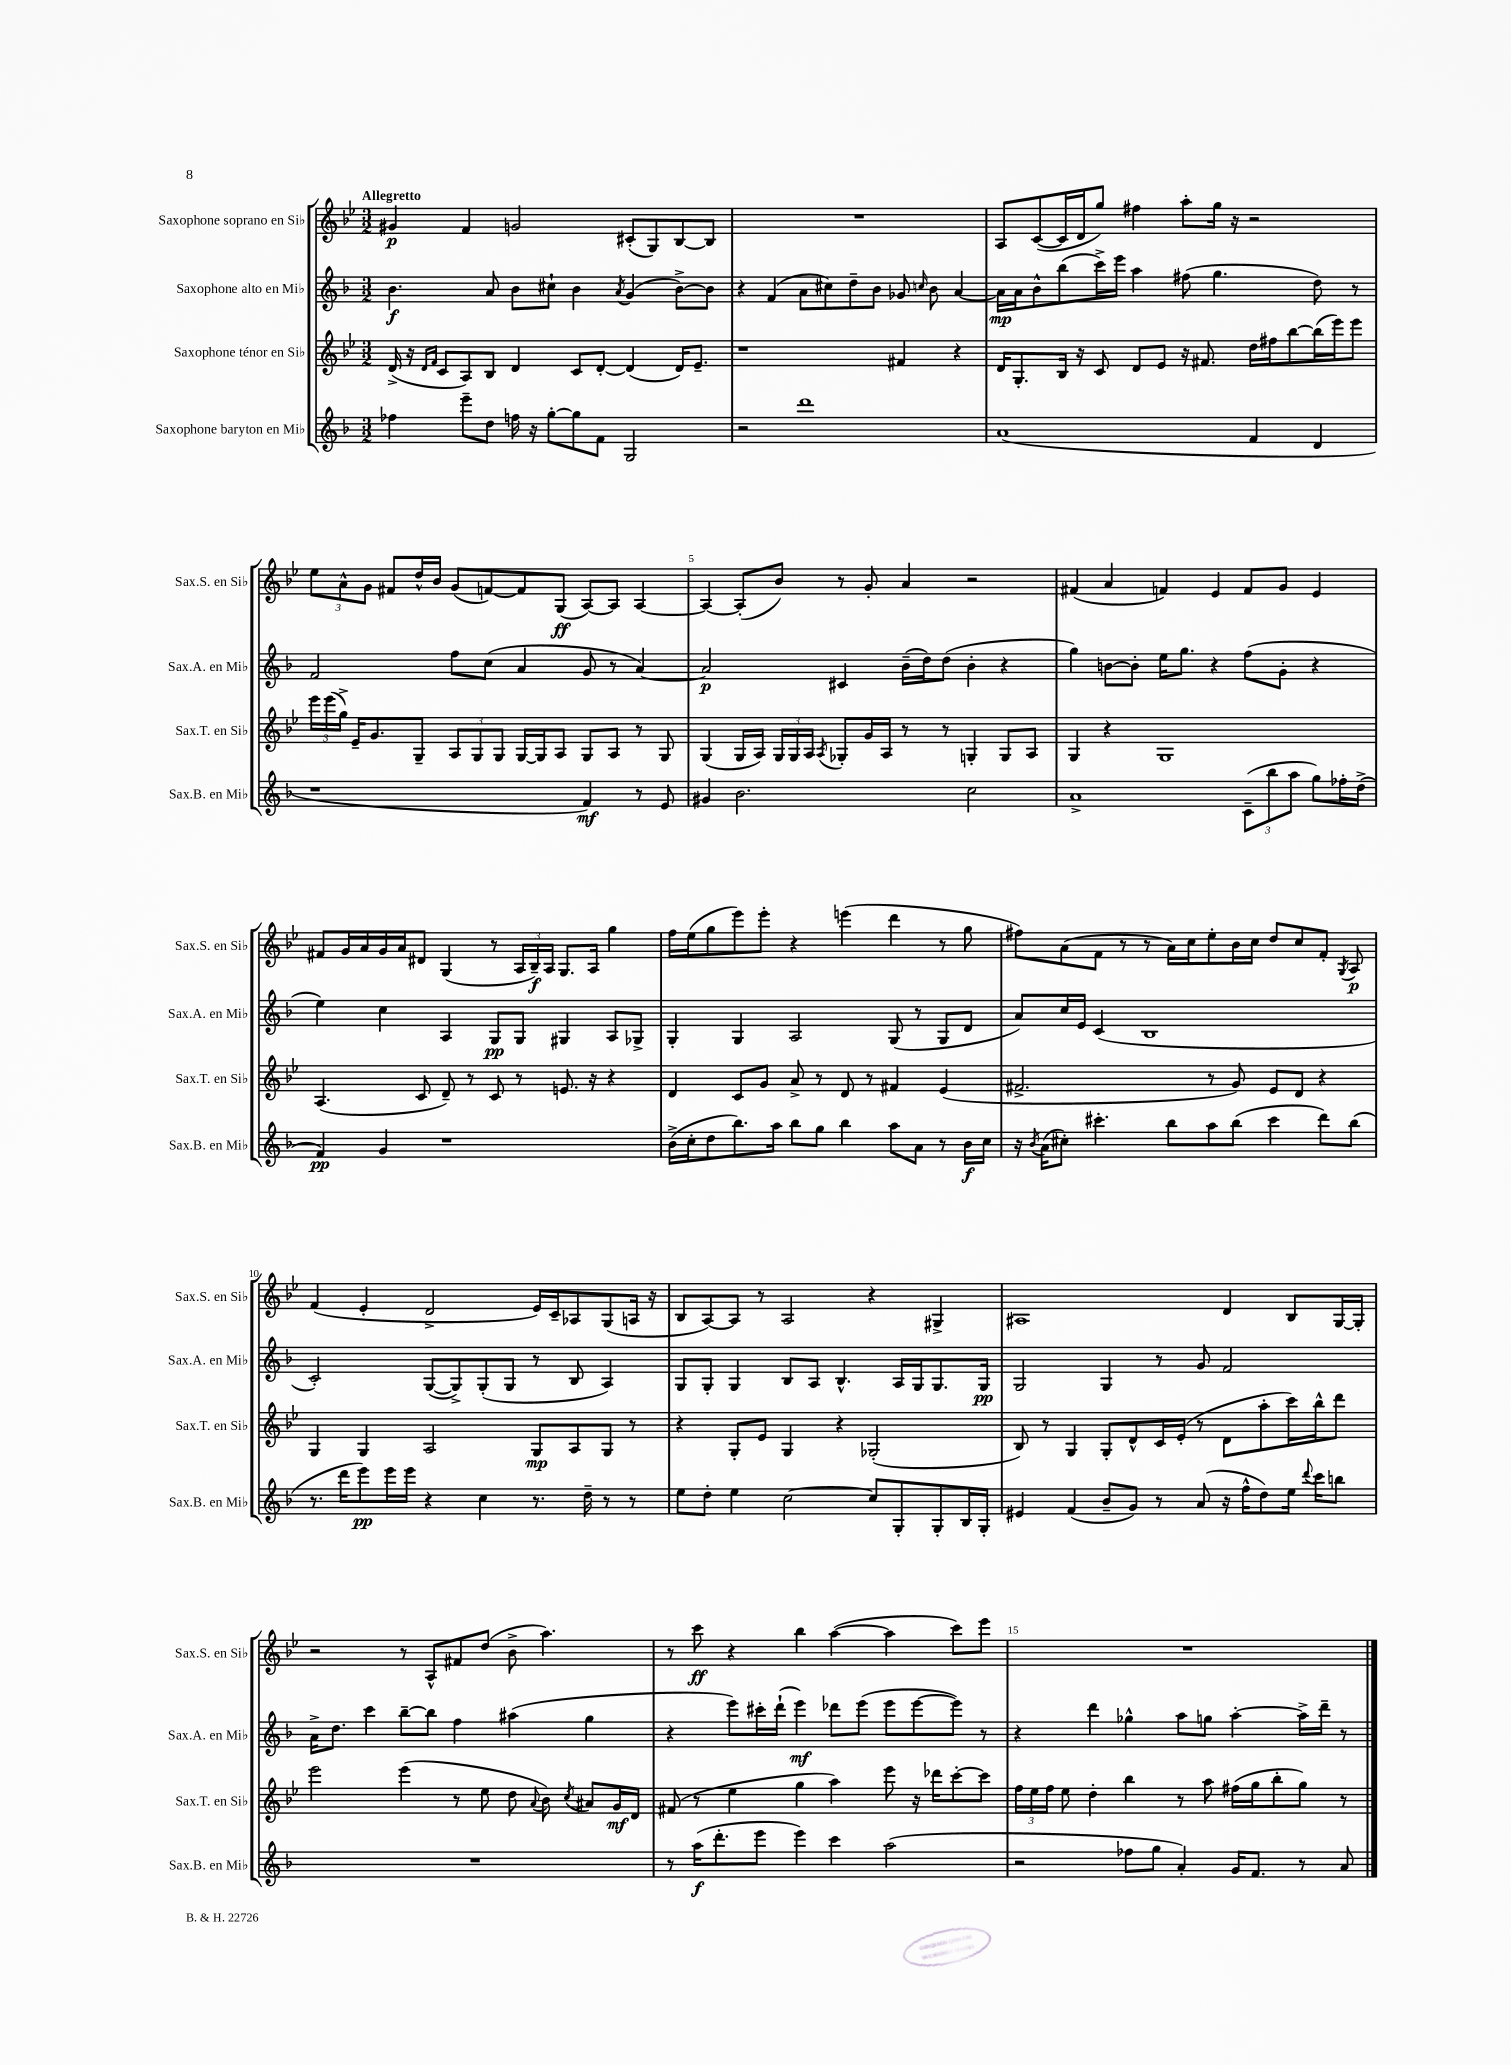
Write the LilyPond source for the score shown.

<<
\new StaffGroup <<
\new Staff = "s0" \with { instrumentName = "Saxophone soprano en Sib" shortInstrumentName = "Sax.S. en Sib" } {
    \clef treble \key bes \major \numericTimeSignature \time 3/2 \tempo "Allegretto"
    \autoBeamOff gis'4\p f'4 g'2 cis'8[-.( g8) bes8~ bes8] |
    R1. |
    a8[ c'8~( c'16 d'16 g''8]) fis''4 a''8[-. g''16] r16 r2 |
    \tuplet 3/2 { ees''8[ a'8-^ g'8] } fis'8[ d''16-^ bes'16] g'8[( f'8~) f'8 g8]\ff( a8[~) a8] a4~ |
    a4~ a8[-.( bes'8]) r8 g'8-. a'4 r2 |
    fis'4( a'4 f'4) ees'4 f'8[ g'8] ees'4 |
    fis'8[ g'16 a'16 g'16 a'16 dis'8] g4( r8 \tuplet 3/2 { a16[ bes16--\f) a16] } g8.[ a16] g''4 |
    f''16[ ees''16( g''8 ees'''8) ees'''8]-. r4 e'''4( d'''4 r8 g''8 |
    fis''8[) a'8( f'8] r8 r8 a'16[) c''16 ees''8-. bes'16 c''16] d''8[ c''8 f'8]-. \acciaccatura { g8 } a8\p |
    f'4( ees'4-. d'2-> ees'16[) c'16-- aes8 g8( a16] r16 |
    bes8[ a8~) a8] r8 a2 r4 gis4-> |
    ais1 d'4 bes8[ g16~ g16]-. |
    r2 r8 a8[-^ fis'8 d''8]( bes'8-> a''4.) |
    r8 c'''8\ff r4 bes''4 a''4~( a''4 c'''8[) ees'''8] |
    R1. \bar "|." |
}
\new Staff = "s1" \with { instrumentName = "Saxophone alto en Mib" shortInstrumentName = "Sax.A. en Mib" } {
    \clef treble \key f \major \numericTimeSignature \time 3/2
    \autoBeamOff bes'4.\f a'8 bes'8[ cis''8]-! bes'4 \acciaccatura { a'8 } g'4( bes'8[~->) bes'8] |
    r4 f'4( a'8[ cis''8) d''8-- bes'8] ges'8 \grace { c''16 } bes'8 a'4~ |
    a'16[\mp a'16 bes'8-^ bes''8( c'''16->) e'''16] a''4 fis''8( g''4. d''8) r8 |
    f'2 f''8[ c''8]( a'4 g'8 r8 a'4~) |
    a'2\p cis'4 bes'16[--( d''16) d''8]( bes'4-. r4 |
    g''4) b'8[~ b'8]-. e''16[ g''8.] r4 f''8[( g'8]-. r4 |
    e''4) c''4 a4 g8[\pp g8] gis4 a8[ ges8]-> |
    g4-. g4 a2 g8( r8 g8[ d'8] |
    a'8[) c''16 e'16] c'4( bes1 |
    c'2-.) g8[~( g8->) g8-.( g8] r8 bes8 a4) |
    g8[ g8]-. g4 bes8[ a8] bes4.-^ a16[ g16 g8. g16]\pp |
    g2 g4 r8 g'8 f'2 |
    a'16[-> d''8.] c'''4 bes''8[~-- bes''8] f''4 ais''4( g''4 |
    r4 e'''8[) cis'''16-. d'''16]-!( e'''4\mf) des'''8[ e'''8]( e'''8[ e'''8~ e'''8]) r8 |
    r4 d'''4 ges''4-^ a''8[ g''8] a''4~-. a''16[-> d'''16]-- r8 \bar "|." |
}
\new Staff = "s2" \with { instrumentName = "Saxophone ténor en Sib" shortInstrumentName = "Sax.T. en Sib" } {
    \clef treble \key bes \major \numericTimeSignature \time 3/2
    \autoBeamOff d'16->( r16 \grace { d'16[ f'16] } c'8[ a8) bes8] d'4 c'8[ d'8]~-. d'4( d'16[) ees'8.]-- |
    r1 fis'4 r4 |
    d'16[ g8.-. bes16] r16 c'8 d'8[ ees'8] r16 fis'8. d''16[ fis''16 bes''8~ bes''16( ees'''16) ees'''8] |
    \tuplet 3/2 { ees'''16[ ees'''16( g''16]->) } ees'16[-- g'8. g8]-- \tuplet 3/2 { a8[ g8 g8] } g16[~ g16 a8] g8[ a8] r8 g8 |
    g4( g16[ a16]) \tuplet 3/2 { g16[ g16 a16] } \acciaccatura { a8 } ges8[-. g'16 a16] r8 r8 g4-. g8[ a8] |
    g4 r4 g1 |
    a4.( c'8 d'8--) r8 c'8 r8 e'8. r16 r4 |
    d'4 c'8[ g'8] a'8-> r8 d'8 r8 fis'4 ees'4( |
    fis'2.-> r8 g'8) ees'8[ d'8] r4 |
    g4 g4 a2 g8[\mp a8 g8] r8 |
    r4 g8[-. ees'8] g4 r4 ges2-.( |
    bes8) r8 g4 g8[-. d'8-^ c'16 ees'16]-.( r8 d'8[ a''8-. c'''16) bes''16-^ d'''8] |
    ees'''2 ees'''4( r8 ees''8 d''8 \appoggiatura { a'8 } bes'8) \acciaccatura { c''8 } ais'8[ g'16\mf d'16] |
    fis'8( r8 ees''4 g''4 a''4) ees'''8 r16 des'''16[ c'''8~-. c'''8] |
    \tuplet 3/2 { f''16[ ees''16 f''16] } ees''8 d''4-. bes''4 r8 a''8 fis''16[( g''16 bes''8-. g''8]) r8 \bar "|." |
}
\new Staff = "s3" \with { instrumentName = "Saxophone baryton en Mib" shortInstrumentName = "Sax.B. en Mib" } {
    \clef treble \key f \major \numericTimeSignature \time 3/2
    \autoBeamOff fes''4 e'''8[-- d''8] f''16 r16 g''8[~-. g''8 f'8] g2 |
    r2 d'''1 |
    a'1( f'4 d'4 |
    r1 f'4\mf) r8 e'8 |
    gis'4 bes'2. c''2 |
    a'1-> \tuplet 3/2 { c'8[--( bes''8 a''8] } g''8[) fes''16-. d''16]->( |
    f'4\pp) g'4 r1 |
    bes'16[->( c''16-. d''8 bes''8.) a''16] bes''8[ g''8] bes''4 a''8[ a'8] r8 bes'16[\f c''16] |
    r16 \acciaccatura { bes'8 } a'16[( cis''8]-.) cis'''4.-. bes''8[ a''8 bes''8]( cis'''4 d'''8[) bes''8]( |
    r8. d'''16[ e'''8\pp) e'''16 e'''16] r4 c''4 r8. d''16-- r8 r8 |
    e''8[ d''8]-. e''4 c''2~ c''8[ g8-. g8-. bes16 g16]-. |
    eis'4 f'4( bes'8[-- g'8]) r8 a'8( r16 f''16[-^ d''8) e''16] \appoggiatura { d'''8 } c'''16[ b''8] |
    R1. |
    r8 a''16[\f( d'''8.-. e'''8] e'''4) c'''4 a''2( |
    r2 fes''8[ g''8] a'4-.) g'16[ f'8.] r8 a'8 \bar "|." |
}
>>
>>
\layout { \context { \Score \override BarNumber.break-visibility = ##(#f #t #t) barNumberVisibility = #(every-nth-bar-number-visible 5) } }
